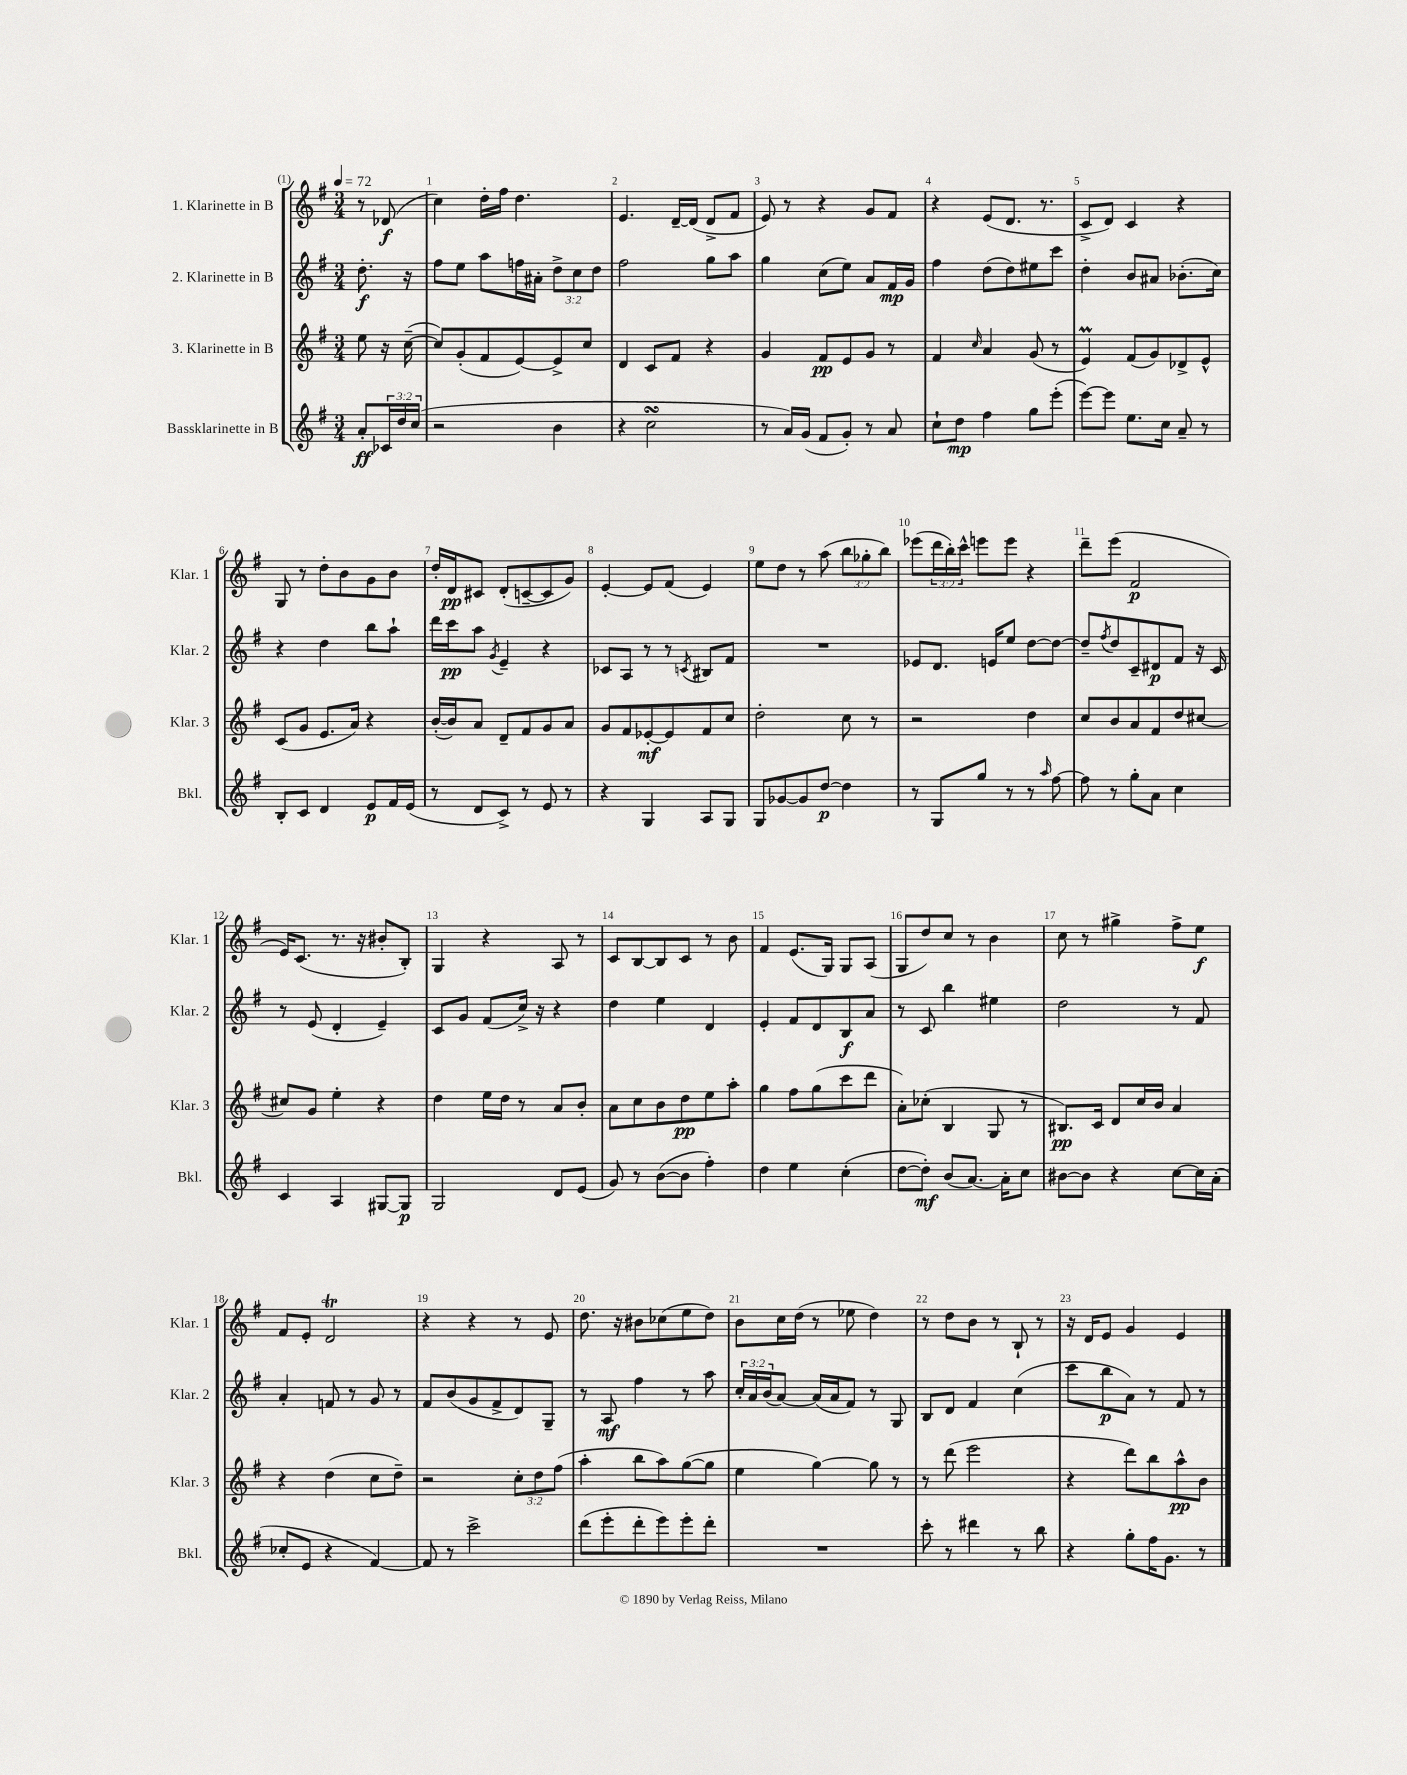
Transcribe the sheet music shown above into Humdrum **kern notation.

**kern	**kern	**kern	**kern
*staff4	*staff3	*staff2	*staff1
*clefG2	*clefG2	*clefG2	*clefG2
*k[f#]	*k[f#]	*k[f#]	*k[f#]
*M3/4	*M3/4	*M3/4	*M3/4
*MM72	*MM72	*MM72	*MM72
8a'	8ee	8.dd'	8r
24c-	16r	.	(8d-
24dd	.	.	.
.	([16cc~	16r	.
(24cc	.	.	.
=	=	=	=
2r	8cc])	8ff#	4cc)
.	(8g'	8ee	.
.	8f#	8aa	16dd'
.	.	.	16ff#
.	[8e)	16ff	4.dd
.	.	16a#'	.
4b	8e^]	12dd^	.
.	.	12cc	.
.	8cc	.	.
.	.	12dd	.
=	=	=	=
4r	4d	2ff#	4.e
2cc	8c	.	.
.	8f#	.	[16d~
.	.	.	(16d]
.	4r	8gg	8d^
.	.	8aa	8f#
=	=	=	=
8r	4g	4gg	8e)
16a)	.	.	8r
(16g	.	.	.
8f#	8f#	(8cc	4r
8g')	8e	8ee)	.
8r	8g	8a	8g
8a	8r	16f#	8f#
.	.	16g	.
=	=	=	=
8cc`	4f#	4ff#	4r
8dd	.	.	.
.	16qqcc	.	.
4ff#	4a	(8dd	(8e
.	.	8dd)	8.d
8gg	(8g	8ee#	.
.	.	.	8.r
(8eee'	8r	8ccc	.
=	=	=	=
[8eee)	4e)	4dd'	8c^
8eee]	.	.	8d)
8.ee	(8f#	8b	4c
.	8g)	8a#	.
16cc	.	.	.
8a~	8d-^	(8.b-'	4r
8r	8e^^	.	.
.	.	16cc)	.
=	=	=	=
8B'	(8c	4r	8G
8c	8g	.	8r
4d	8.e	4dd	8dd'
.	.	.	8b
.	16a)	.	.
8e	4r	8bb	8g
16f#	.	8aa`	8b
(16e	.	.	.
=	=	=	=
8r	([16b'	16ddd	16dd'
.	16b])	16ccc	16d
8d	8a	8aa	8c#
.	.	8qg	.
8c^)	8d~	4e~	(8d'
8r	8f#	.	[8c~
8e	8g	4r	8c]
8r	8a	.	8g)
=	=	=	=
4r	8g	8c-	[4e'
.	8f#	8A	.
4G	[8e-'	8r	8e]
.	8e-]	8r	(8f#
.	.	8qc	.
8A	8f#	8B#	4e)
8G	8cc	8f#	.
=	=	=	=
8G	2dd'	2.r	8ee
[8g-	.	.	8dd
8g-]	.	.	8r
[8dd	.	.	(8aa
4dd]	8cc	.	12bb
.	.	.	12gg-'
.	8r	.	.
.	.	.	12bb)
=	=	=	=
8r	2r	8e-	(8eee-
8G	.	8.d	24ddd
.	.	.	24bb')
.	.	.	24ccc^^
8gg	.	.	8eee
.	.	16e	.
8r	.	8ee	8eee
8r	4dd	[8dd	4r
16qqaa	.	.	.
[8ff#	.	8dd_	.
=	=	=	=
8ff#]	8cc	8dd~]	8ddd~
.	.	8qff#	.
8r	8b	8dd	(8eee
8gg'	8a	8c~	2f#
8a	8f#	8d#	.
4cc	8dd	8f#	.
.	[8cc#	16r	.
.	.	16c	.
=	=	=	=
4c	8cc#]	8r	16e)
.	.	.	(8.c
.	8g	(8e	.
4A	4ee'	4d'	8.r
.	.	.	16r
[8G#	4r	4e~)	8b#'
8G#]	.	.	8B')
=	=	=	=
2G	4dd	8c	4G
.	.	8g	.
.	16ee	(8f#	4r
.	16dd	.	.
.	8r	16cc^)	.
.	.	16r	.
8d	8a	4r	8A
(8e	8b'	.	8r
=	=	=	=
8g)	8a	4dd	8c
8r	8cc	.	[8B
([8b	8b	4ee	8B]
8b]	8dd	.	8c
4ff#')	8ee	4d	8r
.	8aa'	.	8b
=	=	=	=
4dd	4gg	4e'	4f#
4ee	8ff#	8f#	(8.e
.	(8gg	8d	.
.	.	.	16G)
(4cc'	8ccc	8B	8G
.	8ddd	8a	(8A
=	=	=	=
[8dd	8a')	8r	8G
8dd'])	(8cc-'	8c	8dd)
(8b	4B	4bb	8cc
[8.a)	.	.	8r
.	8G	4ee#	4b
16a']	.	.	.
8cc	8r	.	.
=	=	=	=
[8b#	8.B#)	2dd	8cc
8b#]	.	.	8r
.	16c	.	.
4r	8d	.	4gg#^
.	16cc	.	.
.	16b	.	.
[8cc	4a	8r	8ff#^
16cc]	.	8f#	8ee
(16a'	.	.	.
=	=	=	=
8cc-'	4r	4a'	8f#
8e	.	.	8e'
4r	(4dd	8f	2d
.	.	8r	.
[4f#)	8cc	8g	.
.	8dd~)	8r	.
=	=	=	=
8f#]	2r	8f#	4r
8r	.	(8b	.
2ccc^	.	8g	4r
.	.	8f#^	.
.	12cc'	8d)	8r
.	12dd	.	.
.	.	8G~	8e
.	(12ff#	.	.
=	=	=	=
(8ddd	4aa'	8r	8.dd
8eee'	.	8A	.
.	.	.	16r
8ddd'	8bb	4ff#	8b#
8eee)	8aa)	.	(8cc-
8eee'	([8gg	8r	8ee
8ddd'	8gg]	8aa	8dd)
=	=	=	=
2.r	4ee	24cc'	8b
.	.	24a	.
.	.	(24b	.
.	.	[8a)	16cc
.	.	.	(16dd
.	[4gg)	(16a]	8r
.	.	16a	.
.	.	8f#)	8ee-
.	8gg]	8r	4dd)
.	8r	8G	.
=	=	=	=
8ccc'	8r	8B	8r
8r	(8ddd	8d	8dd
4ddd#	2eee	4f#	8b
.	.	.	8r
8r	.	(4cc	8B`
8bb	.	.	8r
=	=	=	=
4r	4r	8ccc	16r
.	.	.	16d
.	.	8bb	8e
8gg'	8ddd)	8a)	4g
16ff#	8bb	8r	.
8.g	.	.	.
.	8aa^^	8f#	4e
8r	8b	8r	.
==	==	==	==
*-	*-	*-	*-
